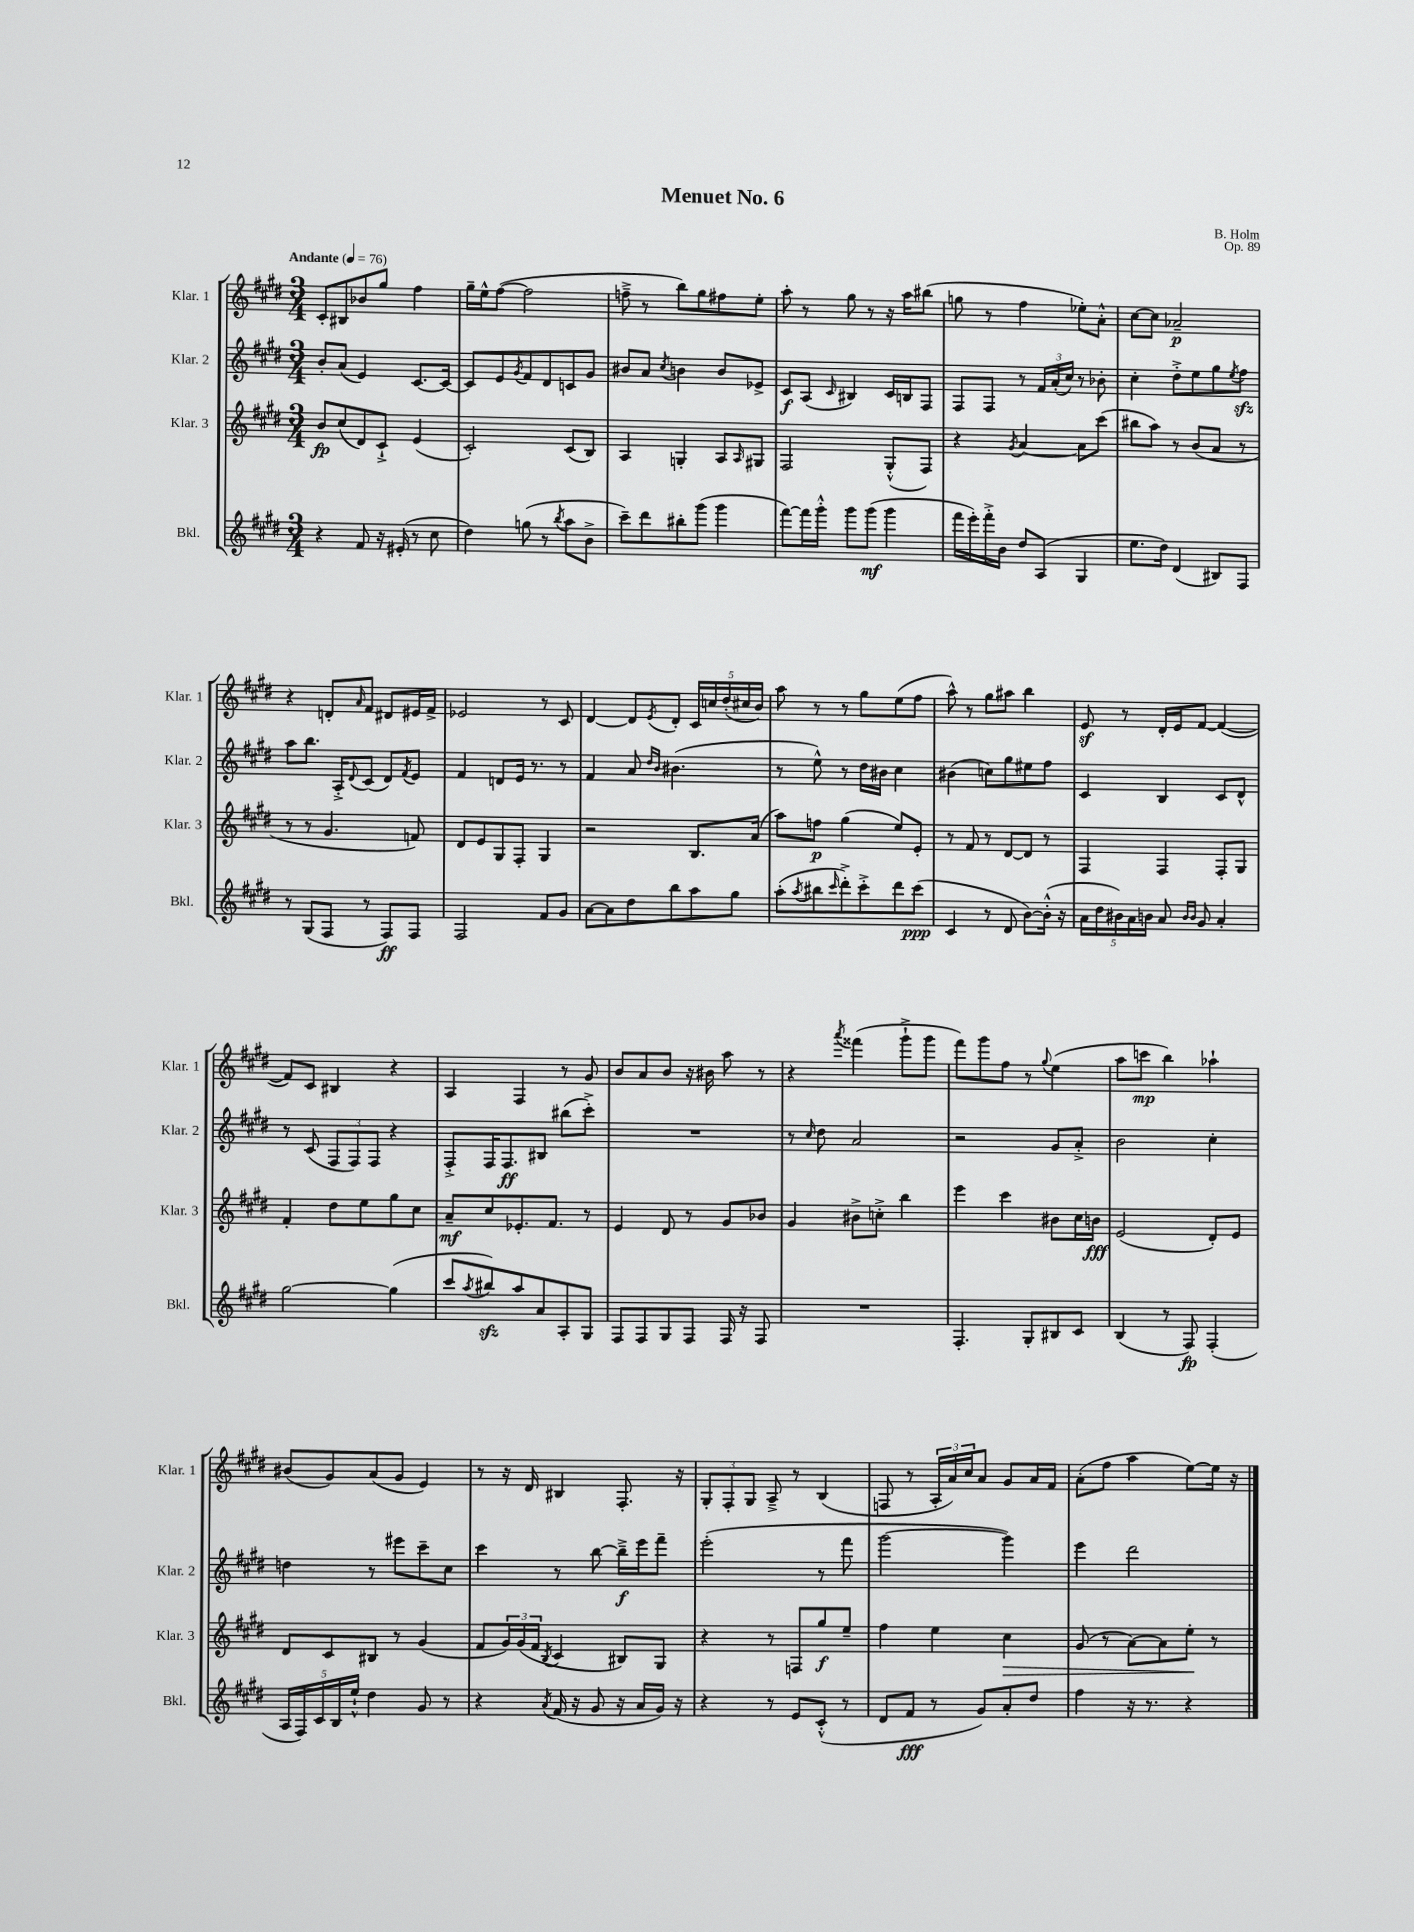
\header { title = "Menuet No. 6" composer = "B. Holm" opus = "Op. 89" }
<<
\new StaffGroup <<
\new Staff = "s0" \with { instrumentName = "Klar. 1" shortInstrumentName = "Klar. 1" } {
    \clef treble \key e \major \numericTimeSignature \time 3/4 \tempo "Andante" 4 = 76
    cis'8-. bis8 bes'8 gis''8 fis''4 |
    gis''16-- e''16-^ fis''8~( fis''2 |
    f''8---> r8 b''8) gis''8 fis''8 e''8-. |
    a''8-. r8 gis''8 r8 r16 a''16 bis''8( |
    g''8 r8 fis''4 ees''8-.) a'8-.-^ |
    cis''8~ cis''8 aes'2--\p |
    r4 d'8-. \grace { a'16 } fis'8 dis'8 eis'16 fis'16-> |
    ees'2 r8 cis'8 |
    dis'4~ dis'8 \acciaccatura { e'8 } dis'8-. \tuplet 5/4 { cis'16 c''16 dis''16-.( cis''16 b'16) } |
    a''8 r8 r8 gis''8 e''8( fis''8 |
    a''8-^) r8 gis''8 ais''8 b''4 |
    e'8\sf r8 dis'16-. e'16 fis'8~ fis'4~( |
    fis'8) cis'8 bis4 r4 |
    a4 fis4 r8 gis'8 |
    b'8 a'8 b'8 r16 bis'16 a''8 r8 |
    r4 \acciaccatura { a'''8 } fisis'''4( gis'''8-!-> gis'''8 |
    fis'''8) gis'''8 fis''8 r8 \appoggiatura { gis''8 } e''4( |
    a''8 c'''8\mp b''4) aes''4-! |
    bis'8( gis'8) a'8( gis'8 e'4) |
    r8 r16 dis'16 bis4 fis8.-. r16 |
    \tuplet 3/2 { gis8-. fis8-. gis8 } a8---> r8 b4( |
    f8 r8 \tuplet 3/2 { a16-. a'16) cis''16 } a'8 gis'8 a'16 fis'16 |
    a'8-.( fis''8 a''4 e''8~) e''16 r16 \bar "|." |
}
\new Staff = "s1" \with { instrumentName = "Klar. 2" shortInstrumentName = "Klar. 2" } {
    \clef treble \key e \major \numericTimeSignature \time 3/4
    b'8-. a'8( e'4) cis'8.~ cis'16~ |
    cis'8 e'8 \acciaccatura { gis'8 } fis'8 dis'8 c'8 gis'8 |
    bis'8 a'8 \acciaccatura { cis''8 } b'4 b'8 ees'8-> |
    cis'8\f a8( \grace { cis'16 } bis4) cis'16 b16 fis8 |
    fis8 fis8 r8 \tuplet 3/2 { fis'16 a'16-.( cis''16) } r8 bes'8-. |
    cis''4-. dis''8-.-> e''8 gis''8 \acciaccatura { e''8 } fis''8\sfz |
    a''8 b''8. a16-.-> \appoggiatura { dis'8 } cis'8( dis'8) \acciaccatura { fis'8 } e'8 |
    fis'4 d'8 e'16 r8. r8 |
    fis'4 a'8 \grace { dis''16 b'16 } bis'4.( |
    r8 e''8-^) r8 dis''16 bis'16 cis''4 |
    bis'4( c''8) gis''8 eis''8 fis''8 |
    cis'4 b4 cis'8 dis'8-^ |
    r8 cis'8( \tuplet 3/2 { fis8 fis8) fis8 } r4 |
    fis8-.-> fis16 fis8.\ff bis8 bis''8( cis'''8-.->) |
    R2. |
    r8 \grace { cis''16 } dis''8 a'2 |
    r2 gis'8 a'8-.-> |
    b'2 cis''4-. |
    d''4 r8 eis'''8 cis'''8-- cis''8 |
    cis'''4 r8 b''8~ b''16--->\f e'''16 fis'''8-- |
    e'''2-.( r8 fis'''8 |
    gis'''2~ gis'''4) |
    e'''4 dis'''2 \bar "|." |
}
\new Staff = "s2" \with { instrumentName = "Klar. 3" shortInstrumentName = "Klar. 3" } {
    \clef treble \key e \major \numericTimeSignature \time 3/4
    b'8\fp cis''8( dis'8) cis'8-!-> e'4( |
    cis'2-.) cis'8( b8) |
    a4 g4-. a8 \grace { a16 } gis8 |
    fis2 gis8-.-^( fis8) |
    r4 \acciaccatura { gis'8 } a'4~ a'8 cis'''8( |
    bis''8 a''8) r8 b'8( a'8 r8 |
    r8 r8 gis'4. f'8) |
    dis'8 e'8 gis8 fis8-. gis4 |
    r2 b8. a'16( |
    a''8) f''8\p gis''4( e''8) e'8-. |
    r8 fis'8 r8 dis'8~ dis'8 r8 |
    fis4 fis4 fis8-. gis8 |
    fis'4-. dis''8 e''8 gis''8 cis''8 |
    a'8--\mf cis''8 ees'8.-. fis'8. r8 |
    e'4 dis'8 r8 gis'8 bes'8 |
    gis'4 bis'8-> c''8-.-> b''4 |
    e'''4 cis'''4 bis'8 cis''16 b'16\fff |
    e'2( dis'8-.) e'8 |
    dis'8 cis'8 bis8 r8 gis'4( |
    fis'8 \tuplet 3/2 { gis'16) gis'16( fis'16 } \acciaccatura { b8 } cis'4 bis8) gis8 |
    r4 r8 f8 gis''8\f e''8-- |
    fis''4 e''4 cis''4\> |
    gis'8( r8 a'8~) a'8 e''8-.\! r8 \bar "|." |
}
\new Staff = "s3" \with { instrumentName = "Bkl." shortInstrumentName = "Bkl." } {
    \clef treble \key e \major \numericTimeSignature \time 3/4
    r4 fis'8 r16 eis'16-.( r8 cis''8 |
    dis''4) g''8( r8 \acciaccatura { b''8 } a''8 b'8-> |
    cis'''8--) dis'''8 bis''8-. gis'''8( gis'''4 |
    fis'''8~) fis'''16 gis'''16-.-^ gis'''8 gis'''8\mf( gis'''4 |
    fis'''16 e'''16-.) fis'''16-.-> b'16 dis''8 a8( gis4 |
    e''8. dis''16) dis'4( bis8) fis8 |
    r8 gis8( fis8 r8 fis8\ff) fis8 |
    fis2 fis'8 gis'8 |
    a'8~ a'8 dis''8 b''8 a''8 gis''8 |
    a''8-.( \acciaccatura { a''8 } bis''8 \grace { cis'''16 } dis'''8-.->) cis'''8-.-> dis'''8 cis'''8\ppp( |
    cis'4 r8 dis'8 b'8~) b'16-.-^( r16 |
    \tuplet 5/4 { a'16 dis''16 bis'16) a'16 b'16 } a'8 \grace { b'16 b'16 } gis'8 a'4-. |
    gis''2~ gis''4( |
    cis'''8 \acciaccatura { a''8 } bis''8\sfz) a''8 a'8 a8-. gis8 |
    fis8 fis8 gis8 fis8 fis16 r16 fis8 |
    R2. |
    fis4.-. gis8-. bis8 cis'8 |
    b4( r8 fis8\fp) fis4-.( |
    \tuplet 5/4 { a16 fis16) cis'16 b16 e''16-!-^ } dis''4 gis'8 r8 |
    r4 \acciaccatura { a'8 } fis'16( r16 gis'8 r16 a'16 gis'16) r16 |
    r4 r8 e'8 cis'8-.-^( r8 |
    dis'8 fis'8\fff r8 gis'8) a'8-. dis''8 |
    fis''4 r16 r8. r4 \bar "|." |
}
>>
>>
\layout { \context { \Score \remove "Bar_number_engraver" } }
